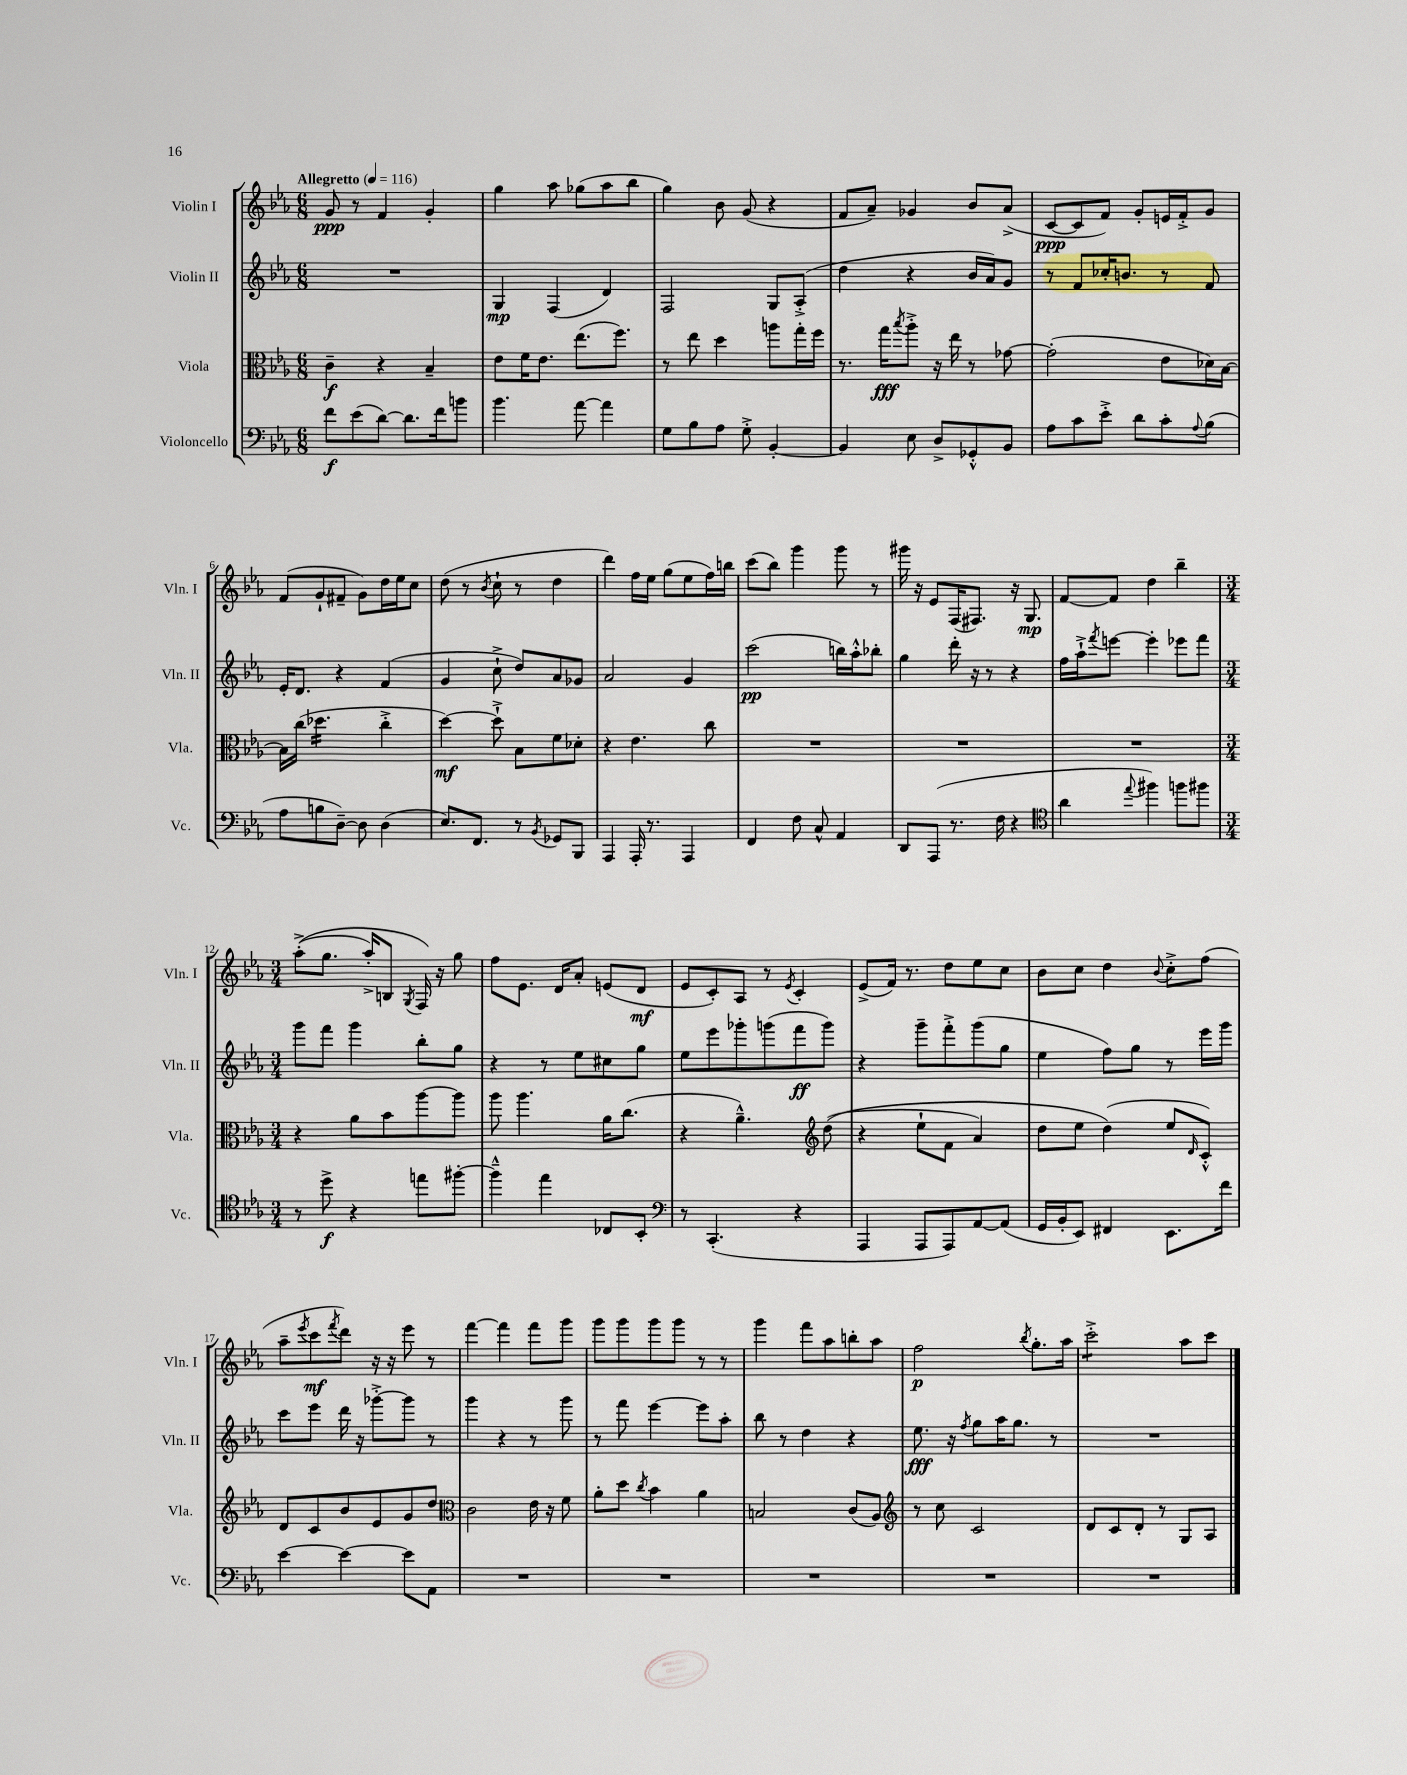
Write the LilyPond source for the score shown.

<<
\new StaffGroup <<
\new Staff = "s0" \with { instrumentName = "Violin I" shortInstrumentName = "Vln. I" } {
    \clef treble \key ees \major \numericTimeSignature \time 6/8 \tempo "Allegretto" 4 = 116
    g'8\ppp r8 f'4 g'4-. |
    g''4 aes''8 ges''8( aes''8 bes''8 |
    g''4) bes'8 g'8( r4 |
    f'8 aes'8--) ges'4 bes'8 aes'8->( |
    c'8~\ppp c'8 f'8) g'8-. e'16 f'16-.-> g'8 |
    f'8( g'8-! fis'8-- g'8) d''16 ees''16 c''8 |
    d''8( r8 \acciaccatura { bes'8 } c''8-! r8 d''4 |
    d'''4) f''16 ees''16 g''8( ees''8 f''16) b''16 |
    c'''8( bes''8) g'''4 g'''8 r8 |
    gis'''16 r16 ees'8 f16( fis8.) r16 g8.\mp |
    f'8~ f'8 d''4 bes''4-- |
    \numericTimeSignature \time 3/4 aes''8-.->(\( g''8. aes''16-.->) b8 \acciaccatura { g8 } f16\) r16 g''8 |
    f''8 ees'8. d'16 aes'8-. e'8( d'8\mf |
    ees'8 c'8-.) aes8 r8 \acciaccatura { ees'8 } c'4-. |
    ees'8->( f'16) r8. d''8 ees''8 c''8 |
    bes'8 c''8 d''4 \appoggiatura { bes'8 } c''8-.-> f''8( |
    aes''8-- \acciaccatura { ees'''8 } c'''8\mf \acciaccatura { f'''8 } d'''8) r16 r16 ees'''8 r8 |
    f'''4~ f'''4 f'''8 g'''8 |
    g'''8 g'''8 g'''8 g'''8 r8 r8 |
    g'''4 f'''8 aes''8 b''8-. aes''8 |
    f''2\p \acciaccatura { bes''8 } g''8.-. aes''16 |
    c'''2:8-.-> aes''8 c'''8 \bar "|." |
}
\new Staff = "s1" \with { instrumentName = "Violin II" shortInstrumentName = "Vln. II" } {
    \clef treble \key ees \major \numericTimeSignature \time 6/8
    R2. |
    g4\mp f4( d'4) |
    f2 g8 aes8-.->( |
    d''4 r4 bes'16 aes'16) g'8 |
    r8 f'8 ces''16-. b'8. r8 f'8 |
    ees'16-. d'8. r4 f'4( |
    g'4 c''8-!-> d''8) aes'8 ges'8 |
    aes'2 g'4 |
    c'''2\pp( b''16) aes''16-.-^ bes''8-. |
    g''4 d'''16-. r16 r8 r4 |
    f''16 aes''16-!-> \acciaccatura { f'''8 } e'''8~ e'''4-. ees'''8 f'''8 |
    \numericTimeSignature \time 3/4 g'''8 f'''8 g'''4 bes''8-. g''8 |
    r4 r8 ees''8 cis''8 g''8 |
    ees''8 ees'''8 ges'''8-. g'''8( f'''8\ff g'''8) |
    r4 g'''8-- f'''8-.-> g'''8( g''8 |
    ees''4 f''8) g''8 r8 ees'''16 g'''16 |
    c'''8 ees'''8 d'''16 r16 ges'''8~-.-> ges'''8 r8 |
    g'''4 r4 r8 g'''8 |
    r8 f'''8 ees'''4~ ees'''8 aes''8-. |
    bes''8 r8 d''4 r4 |
    ees''8.\fff r16 \acciaccatura { f''8 } g''8 aes''16 g''8. r8 |
    R2. \bar "|." |
}
\new Staff = "s2" \with { instrumentName = "Viola" shortInstrumentName = "Vla." } {
    \clef alto \key ees \major \numericTimeSignature \time 6/8
    c'4--\f r4 bes4-- |
    ees'8 f'16 ees'8. ees''8.( f''8.) |
    r8 ees''8 d''4 a''8 g''16-. f''16 |
    r8. g''16\fff \acciaccatura { bes''8 } aes''8-.-> r16 ees''16 r8 ges'8~ |
    ges'2-.( ees'8 des'16) bes16~ |
    bes16 c''16( des''4.:16 c''4-.-> |
    d''4~\mf) d''8-!-> bes8 f'8 des'8-. |
    r4 ees'4. c''8 |
    R2. |
    R2. |
    R2. |
    \numericTimeSignature \time 3/4 r4 aes'8 bes'8 aes''8~ aes''8 |
    aes''8 aes''4. aes'16 c''8.( |
    r4 aes'4.---^) \clef treble d''8(\( |
    r4 ees''8-! f'8 aes'4) |
    d''8 ees''8 d''4(\) ees''8 \grace { d'16 } c'8-.-^) |
    d'8 c'8 bes'8 ees'8 g'8 d''8 |
    \clef alto c'2 ees'16 r16 f'8 |
    aes'8-. d''8 \acciaccatura { c''8 } bes'4 aes'4 |
    b2 c'8( aes8) |
    \clef treble r8 c''8 c'2 |
    d'8 c'8 d'8-. r8 g8 aes8 \bar "|." |
}
\new Staff = "s3" \with { instrumentName = "Violoncello" shortInstrumentName = "Vc." } {
    \clef bass \key ees \major \numericTimeSignature \time 6/8
    f'8\f ees'8( d'8~) d'8. f'16 b'8 |
    bes'4. aes'8~ aes'4 |
    g8 bes8 aes8 g8-.-> bes,4~-. |
    bes,4 ees8 d8-> ges,8-.-^ bes,8 |
    aes8 c'8 ees'8-.-> d'8 c'8-. \appoggiatura { aes8 } bes8( |
    aes8 b8 d8~--) d8 d4( |
    ees8.) f,8. r8 \acciaccatura { bes,8 } ges,8 bes,,8 |
    aes,,4 aes,,16-. r8. aes,,4 |
    f,4 f8 c8-^ aes,4 |
    d,8 aes,,8( r8. f16 r4 |
    \clef tenor aes'4 \appoggiatura { ees''8 } fis''4) f''8 fis''8 |
    \numericTimeSignature \time 3/4 r8 d''8->\f r4 e''8 fis''8~-. |
    fis''4---^ ees''4 ces8 bes,8-. |
    \clef bass r8 c,4.-.( r4 |
    aes,,4 aes,,8 aes,,8) aes,8~ aes,8( |
    g,16 bes,16-. ees,8) fis,4 ees,8. f'16 |
    ees'4~ ees'4~ ees'8 aes,8 |
    R2. |
    R2. |
    R2. |
    R2. |
    R2. \bar "|." |
}
>>
>>
